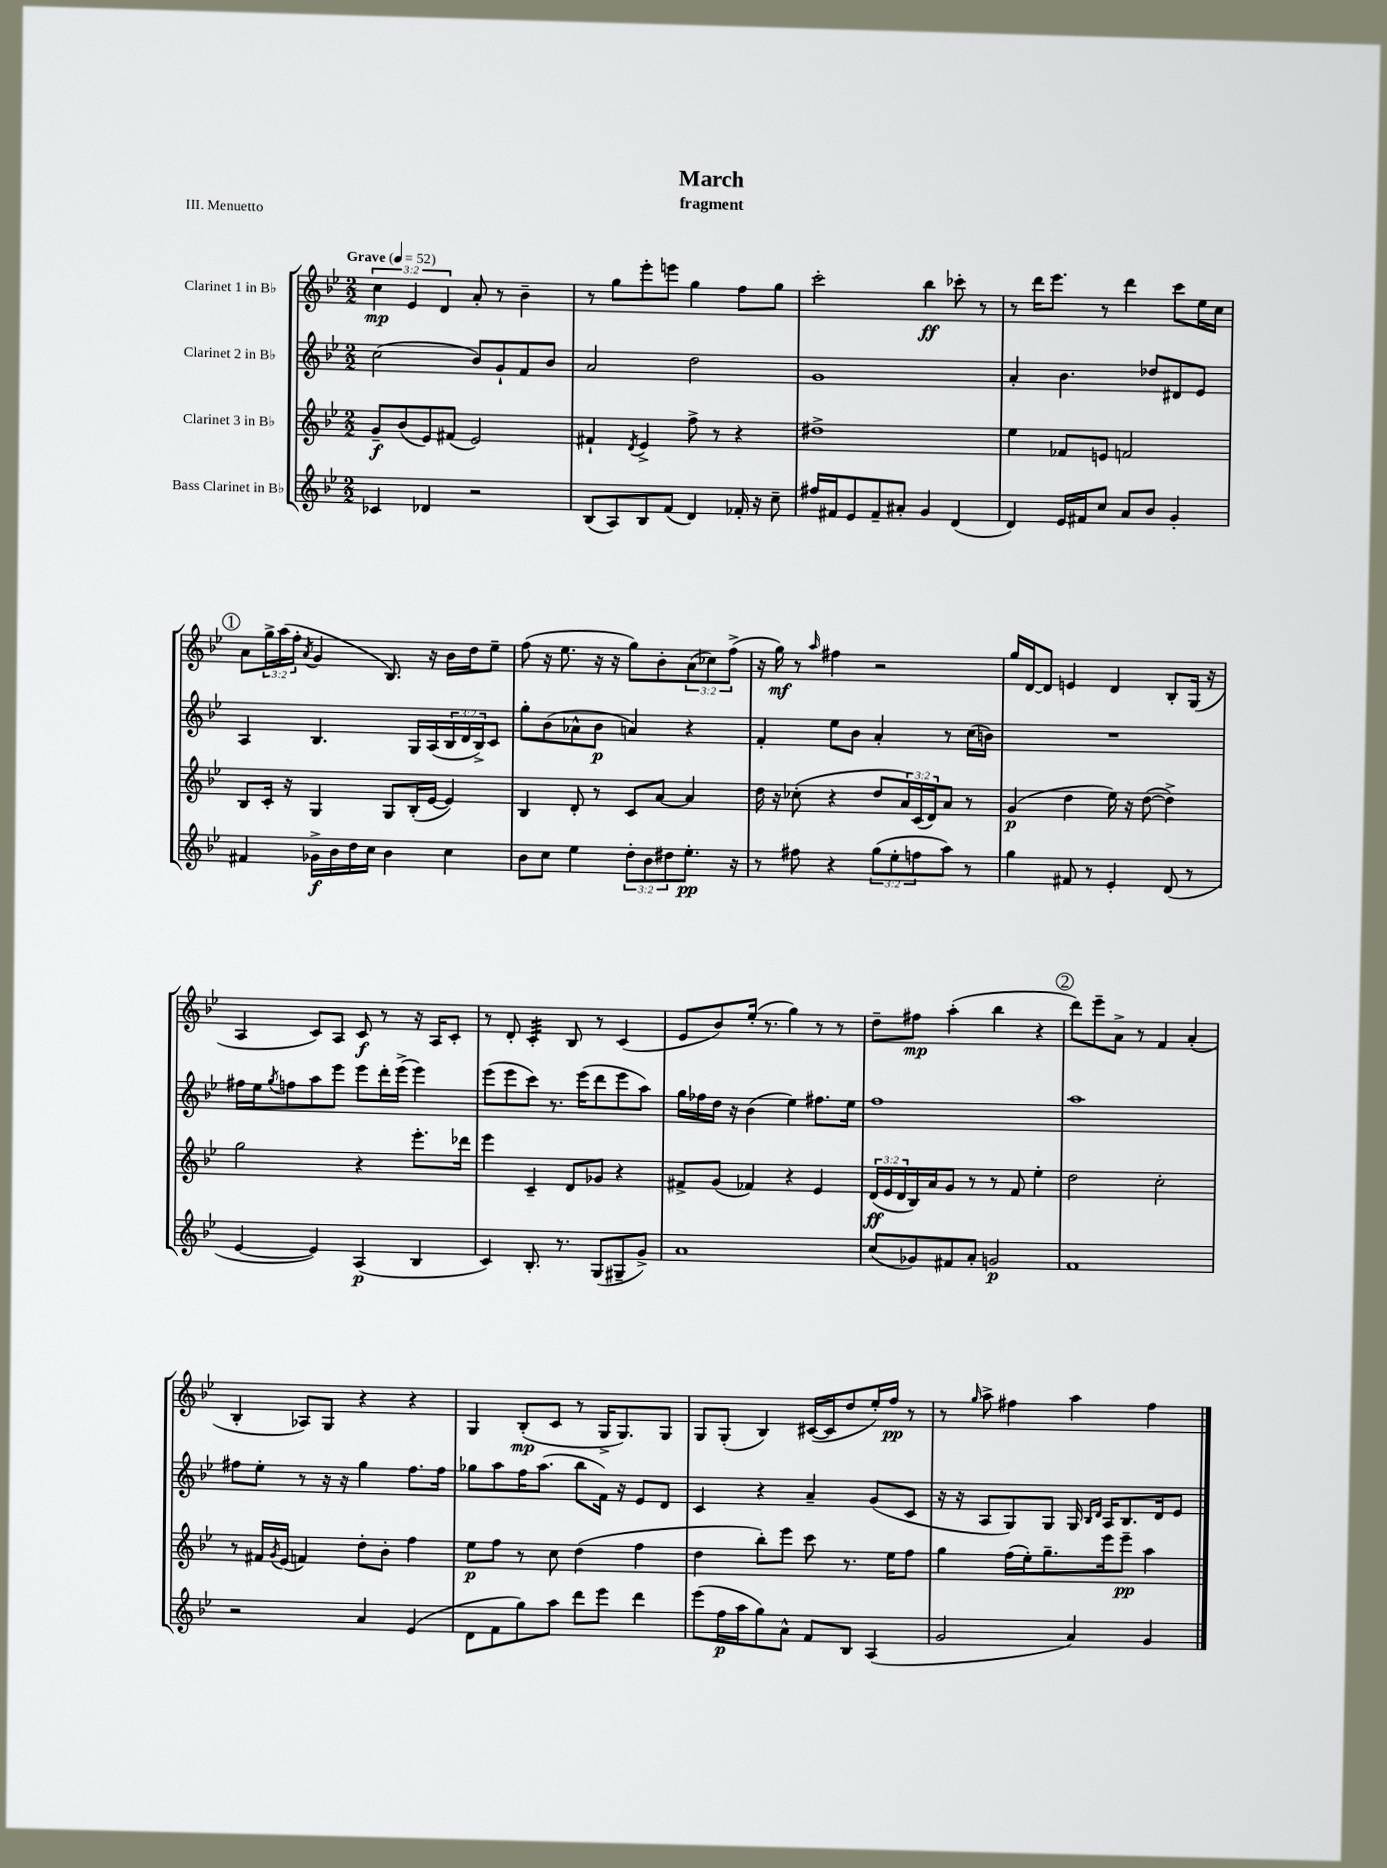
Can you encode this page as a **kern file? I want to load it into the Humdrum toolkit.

**kern	**kern	**kern	**kern
*staff4	*staff3	*staff2	*staff1
*clefG2	*clefG2	*clefG2	*clefG2
*k[b-e-]	*k[b-e-]	*k[b-e-]	*k[b-e-]
*M2/2	*M2/2	*M2/2	*M2/2
*MM52	*MM52	*MM52	*MM52
4c-	8g~	(2cc	6cc
.	(8b-	.	.
.	.	.	6e-
4d-	8e-)	.	.
.	.	.	6d
.	(8f#	.	.
2r	2e-)	8b-)	8a'
.	.	8g`	8r
.	.	8f	4b-~
.	.	8b-	.
=	=	=	=
(8B-	4f#`	2a	8r
8A)	.	.	8gg
.	8qd	.	.
8B-	4e-^	.	8eee-'
(8f	.	.	8eee
4d)	8ff^	2dd	4gg
.	8r	.	.
16f-'	4r	.	8ff
16r	.	.	.
8cc~	.	.	8gg
=	=	=	=
16ff#	1dd#^	1g	2ccc'
16f#	.	.	.
8e-	.	.	.
8f#~	.	.	.
8a#'	.	.	.
4g	.	.	4bb-
(4d	.	.	8ccc-'
.	.	.	8r
=	=	=	=
4d)	4ee-	4a'	8r
.	.	.	16ddd
.	.	.	8.eee-
16e-	8f-	4.b-	.
16f#	.	.	.
8cc	8e	.	8r
8a	2f	.	4ddd
8b-	.	8dd-	.
4g'	.	8d#	8ccc
.	.	8e-	16ee-
.	.	.	16cc
=	=	=	=
4f#	8B-	4A	8a
.	16c'	.	24gg^
.	.	.	(24aa
.	16r	.	.
.	.	.	24ff'
.	.	.	8qa
16g-^	4G	4.B-	4g
16b-	.	.	.
16dd	.	.	.
16cc	.	.	.
4b-	8G	.	8.B-)
.	(16B-'	16G	.
.	[16e-	(16A	16r
4cc	4e-])	24B-	16b-
.	.	24d	.
.	.	.	16dd
.	.	24B-^)	.
.	.	8c	8ee-~
=	=	=	=
8b-	4B-	8gg'	(8ff
8cc	.	(8b-	16r
.	.	.	8.ee-
4ee-	8d'	8a-^^	.
.	8r	8b-	16r
.	.	.	16r
12dd'	8c	4a)	8gg)
12b-	.	.	.
.	[8a	.	8b-'
12dd#	.	.	.
8.ee-'	4a]	4r	(12a
.	.	.	12cc-)
.	.	.	(12ff^
16r	.	.	.
=	=	=	=
8r	16dd	4f'	16r
.	16r	.	16gg)
8ff#	(8cc-'	.	8r
.	.	.	16qqaa
4r	4r	8ee-	4ff#
.	.	8b-	.
(12gg	8dd	4a'	2r
12ee-'	.	.	.
.	24a)	.	.
12ff	(24c	.	.
.	24d)	.	.
8aa)	8a	8r	.
8r	8r	(16cc	.
.	.	16b)	.
=	=	=	=
4gg	(4g	1r	16gg
.	.	.	[16d
.	.	.	8d]
8f#	4dd	.	4e
8r	.	.	.
4e-'	16ee-)	.	4d
.	16r	.	.
.	([8dd	.	.
(8d	4dd^])	.	8B-'
8r	.	.	(16G
.	.	.	16r
=	=	=	=
[4e-	2gg	16ff#	4A
.	.	16ee-	.
.	.	8qgg	.
.	.	8ff	.
4e-])	.	8aa	8c)
.	.	8eee-	8A
(4A	4r	8eee-	8c
.	.	16ddd'	8r
.	.	(16eee-^	.
4B-	8.eee-'	4eee-)	16r
.	.	.	16A
.	.	.	8c'
.	16ddd-	.	.
=	=	=	=
4c)	4eee-	(8eee-	8r
.	.	8eee-	8d'
8.B-'	4c~	8ccc)	4c'
.	.	8.r	.
8.r	.	.	.
.	8d	.	8B-
.	.	(16eee-	.
(8G	8g-	8ddd	8r
8G#~	4r	8eee-	(4c
8g^)	.	8aa)	.
=	=	=	=
1a	8f#^	16gg	8e-
.	.	16ff-	.
.	(8g	16dd	8b-)
.	.	16r	.
.	4f-)	(4b-	(16ee-'
.	.	.	8.r
.	4r	4ee-)	4gg)
.	4e-	8.ff#	8r
.	.	.	8r
.	.	16ee-	.
=	=	=	=
(8cc	(24d	1ff	8dd~
.	24e-	.	.
.	24d	.	.
8g-)	16B-)	.	8ff#
.	16a	.	.
8f#	8g	.	(4aa'
8a'	8r	.	.
2g	8r	.	4bb-
.	8f	.	.
.	4ee-'	.	4r
=	=	=	=
1f	2dd	1aa	8ddd)
.	.	.	8eee-~
.	.	.	8a^
.	.	.	8r
.	2cc'	.	4f
.	.	.	(4a'
=	=	=	=
2r	8r	8ff#	4B-'
.	16f#	8ee-'	.
.	8qg	.	.
.	(16e-	.	.
.	4f)	8r	8A-)
.	.	16r	8G
.	.	16r	.
4a	8dd'	4gg	4r
.	8b-'	.	.
(4e-	4ff	8.ff#	4r
.	.	16ff#	.
=	=	=	=
8d	8ee-	8gg-	4G
8f	8ff	8aa	.
8gg)	8r	16ff	(8B-'
.	.	(8.aa	.
8aa	8cc	.	8c
8ddd	(4dd	8bb-	8r
8eee-	.	16f)	16G^
.	.	16r	8.G)
4ddd	4ff	8e-	.
.	.	8d	8G
=	=	=	=
(8eee-	4dd	4c	8G
16ff	.	.	(8G'
16aa	.	.	.
8gg)	8bb-')	4r	4B-)
8a^^	8eee-	.	.
8f	8ccc	4a~	([16c#
.	.	.	16c#]
8B-	8.r	.	8dd
(4A	.	(8g	16ee-')
.	16ee-	.	16ff
.	8ff	8c	8r
=	=	=	=
2g	4gg	16r	8r
.	.	16r	.
.	.	.	16qqgg
.	.	8A	8aa^
.	(16ff	8G)	4ff#
.	16ee-')	.	.
.	8.gg~	8G	.
4a)	.	16G	4aa
.	.	16qqB-	.
.	.	16qqd	.
.	16eee-	16A	.
.	8eee-~	8.B-	.
4g	4aa	.	4ff#
.	.	16d	.
.	.	8e-	.
==	==	==	==
*-	*-	*-	*-
